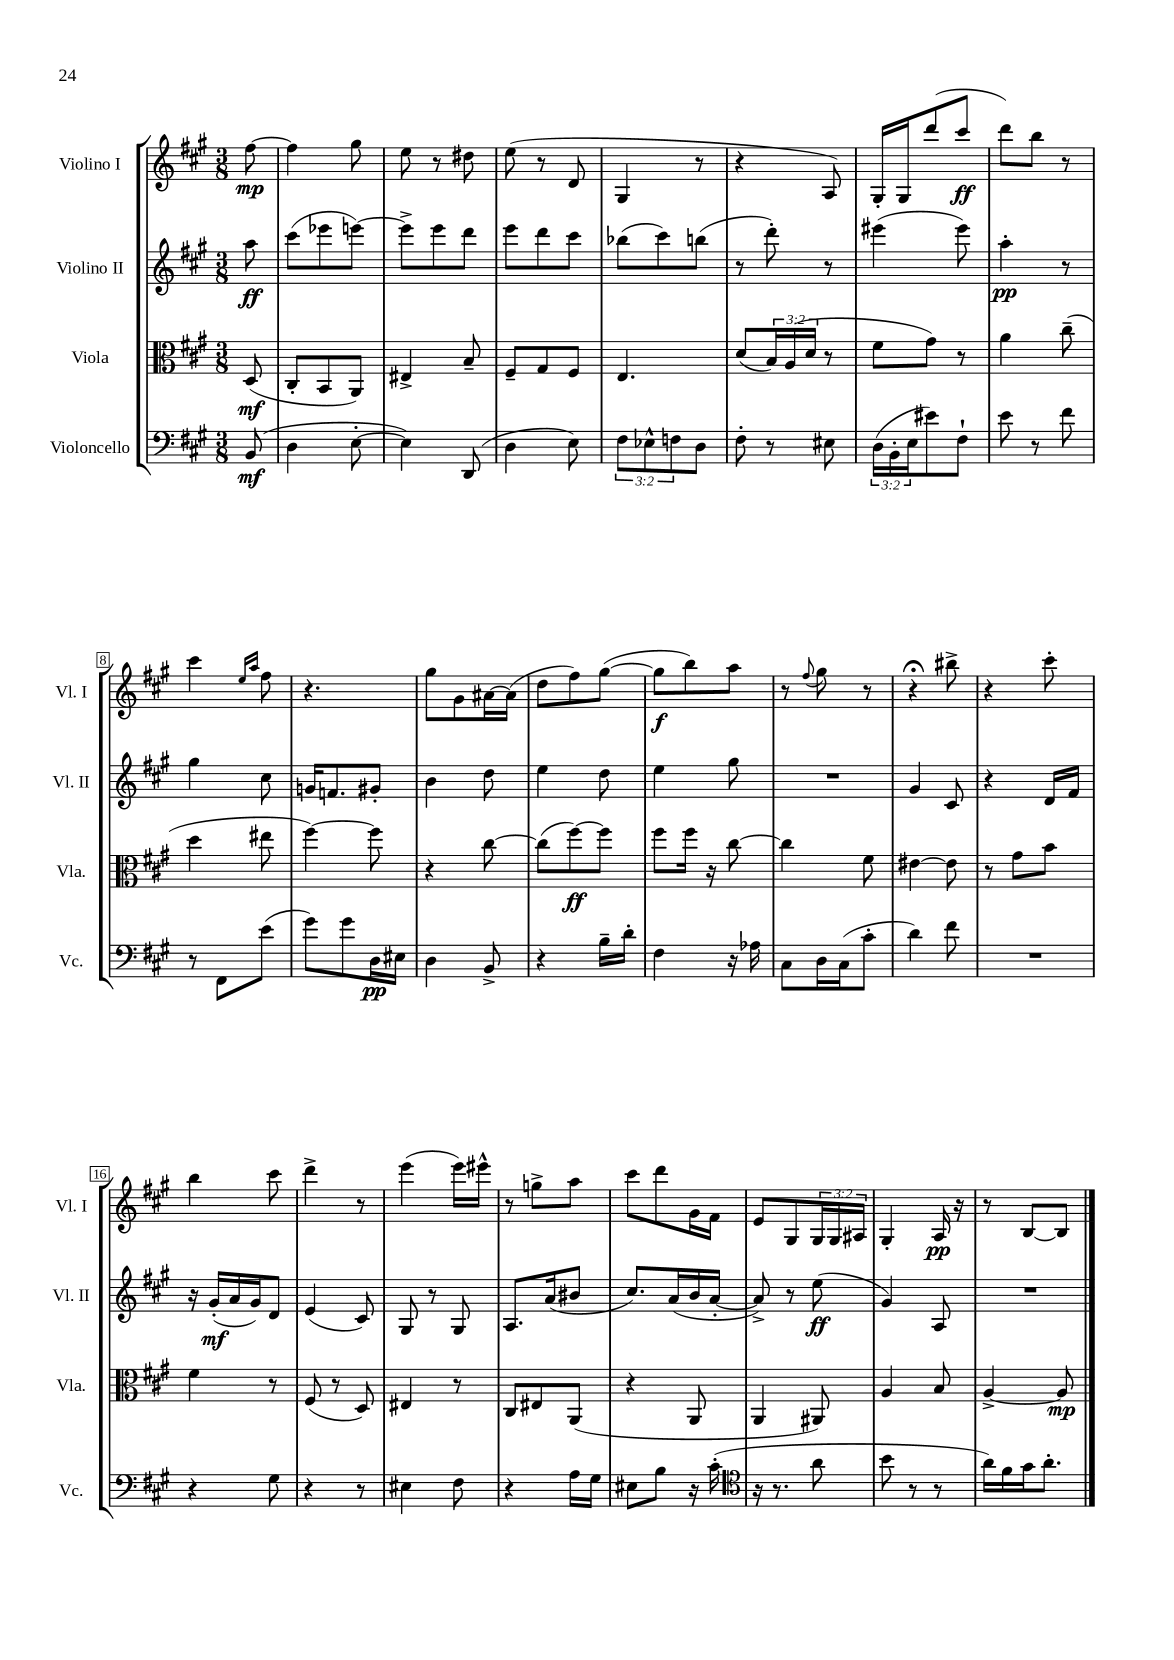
<<
\new StaffGroup <<
\new Staff = "s0" \with { instrumentName = "Violino I" shortInstrumentName = "Vl. I" } {
    \clef treble \key a \major \numericTimeSignature \time 3/8 \override Staff.TupletNumber.text = #tuplet-number::calc-fraction-text \partial 8
    fis''8~\mp |
    fis''4 gis''8 |
    e''8 r8 dis''8 |
    e''8( r8 d'8 |
    gis4 r8 |
    r4 a8) |
    gis16-. gis16 d'''8( cis'''8\ff |
    d'''8) b''8 r8 |
    cis'''4 \grace { e''16 a''16 } fis''8 |
    r4. |
    gis''8 gis'8 ais'16~ ais'16( |
    d''8 fis''8) gis''8~( |
    gis''8\f b''8) a''8 |
    r8 \appoggiatura { fis''8 } gis''8 r8 |
    r4\fermata bis''8-> |
    r4 cis'''8-. |
    b''4 cis'''8 |
    d'''4-> r8 |
    e'''4( e'''16) eis'''16-^ |
    r8 g''8-> a''8 |
    cis'''8 d'''8 gis'16 fis'16 |
    e'8 gis8 \tuplet 3/2 { gis16 gis16 ais16 } |
    gis4-. a16\pp r16 |
    r8 b8~ b8 \bar "|." |
}
\new Staff = "s1" \with { instrumentName = "Violino II" shortInstrumentName = "Vl. II" } {
    \clef treble \key a \major \numericTimeSignature \time 3/8 \partial 8
    a''8\ff |
    cis'''8( ees'''8 e'''8~) |
    e'''8-> e'''8 d'''8 |
    e'''8 d'''8 cis'''8 |
    bes''8( cis'''8) b''8( |
    r8 d'''8-.) r8 |
    eis'''4( eis'''8) |
    a''4-.\pp r8 |
    gis''4 cis''8 |
    g'16 f'8. gis'8-. |
    b'4 d''8 |
    e''4 d''8 |
    e''4 gis''8 |
    R4. |
    gis'4 cis'8 |
    r4 d'16 fis'16 |
    r16 gis'16-.\mf( a'16 gis'16) d'8 |
    e'4( cis'8) |
    gis8 r8 gis8 |
    a8. a'16( bis'8 |
    cis''8.) a'16( b'16 a'16~-. |
    a'8->) r8 e''8\ff( |
    gis'4) a8 |
    R4. \bar "|." |
}
\new Staff = "s2" \with { instrumentName = "Viola" shortInstrumentName = "Vla." } {
    \clef alto \key a \major \numericTimeSignature \time 3/8 \override Staff.TupletNumber.text = #tuplet-number::calc-fraction-text \partial 8
    d8\mf( |
    cis8-. b,8 a,8) |
    eis4-> b8-- |
    fis8-- gis8 fis8 |
    e4. |
    d'8( \tuplet 3/2 { b16) a16( d'16 } r8 |
    fis'8 gis'8) r8 |
    a'4 cis''8--( |
    d''4 eis''8 |
    fis''4~) fis''8 |
    r4 cis''8~ |
    cis''8( fis''8~\ff) fis''8 |
    fis''8 fis''16 r16 cis''8~ |
    cis''4 fis'8 |
    eis'4~ eis'8 |
    r8 gis'8 b'8 |
    fis'4 r8 |
    fis8( r8 d8) |
    eis4 r8 |
    cis8 eis8 a,8( |
    r4 a,8 |
    a,4 ais,8) |
    a4 b8 |
    a4~-> a8\mp \bar "|." |
}
\new Staff = "s3" \with { instrumentName = "Violoncello" shortInstrumentName = "Vc." } {
    \clef bass \key a \major \numericTimeSignature \time 3/8 \override Staff.TupletNumber.text = #tuplet-number::calc-fraction-text \partial 8
    b,8\mf( |
    d4 e8~-. |
    e4) d,8( |
    d4 e8) |
    \tuplet 3/2 { fis8 ees8-^ f8 } d8 |
    fis8-. r8 eis8 |
    \tuplet 3/2 { d16( b,16-. e16 } eis'8) fis8-! |
    e'8 r8 fis'8 |
    r8 fis,8 e'8( |
    gis'8) gis'8 d16\pp eis16 |
    d4 b,8-> |
    r4 b16-- d'16-. |
    fis4 r16 aes16 |
    cis8 d16 cis16( cis'8-. |
    d'4) fis'8 |
    R4. |
    r4 gis8 |
    r4 r8 |
    eis4 fis8 |
    r4 a16 gis16 |
    eis8 b8 r16 cis'16-.( |
    \clef tenor r16 r8. a'8 |
    b'8 r8 r8 |
    a'16) fis'16 gis'16 a'8.-. \bar "|." |
}
>>
>>
\layout { \context { \Score \override BarNumber.stencil = #(make-stencil-boxer 0.1 0.3 ly:text-interface::print) } }
